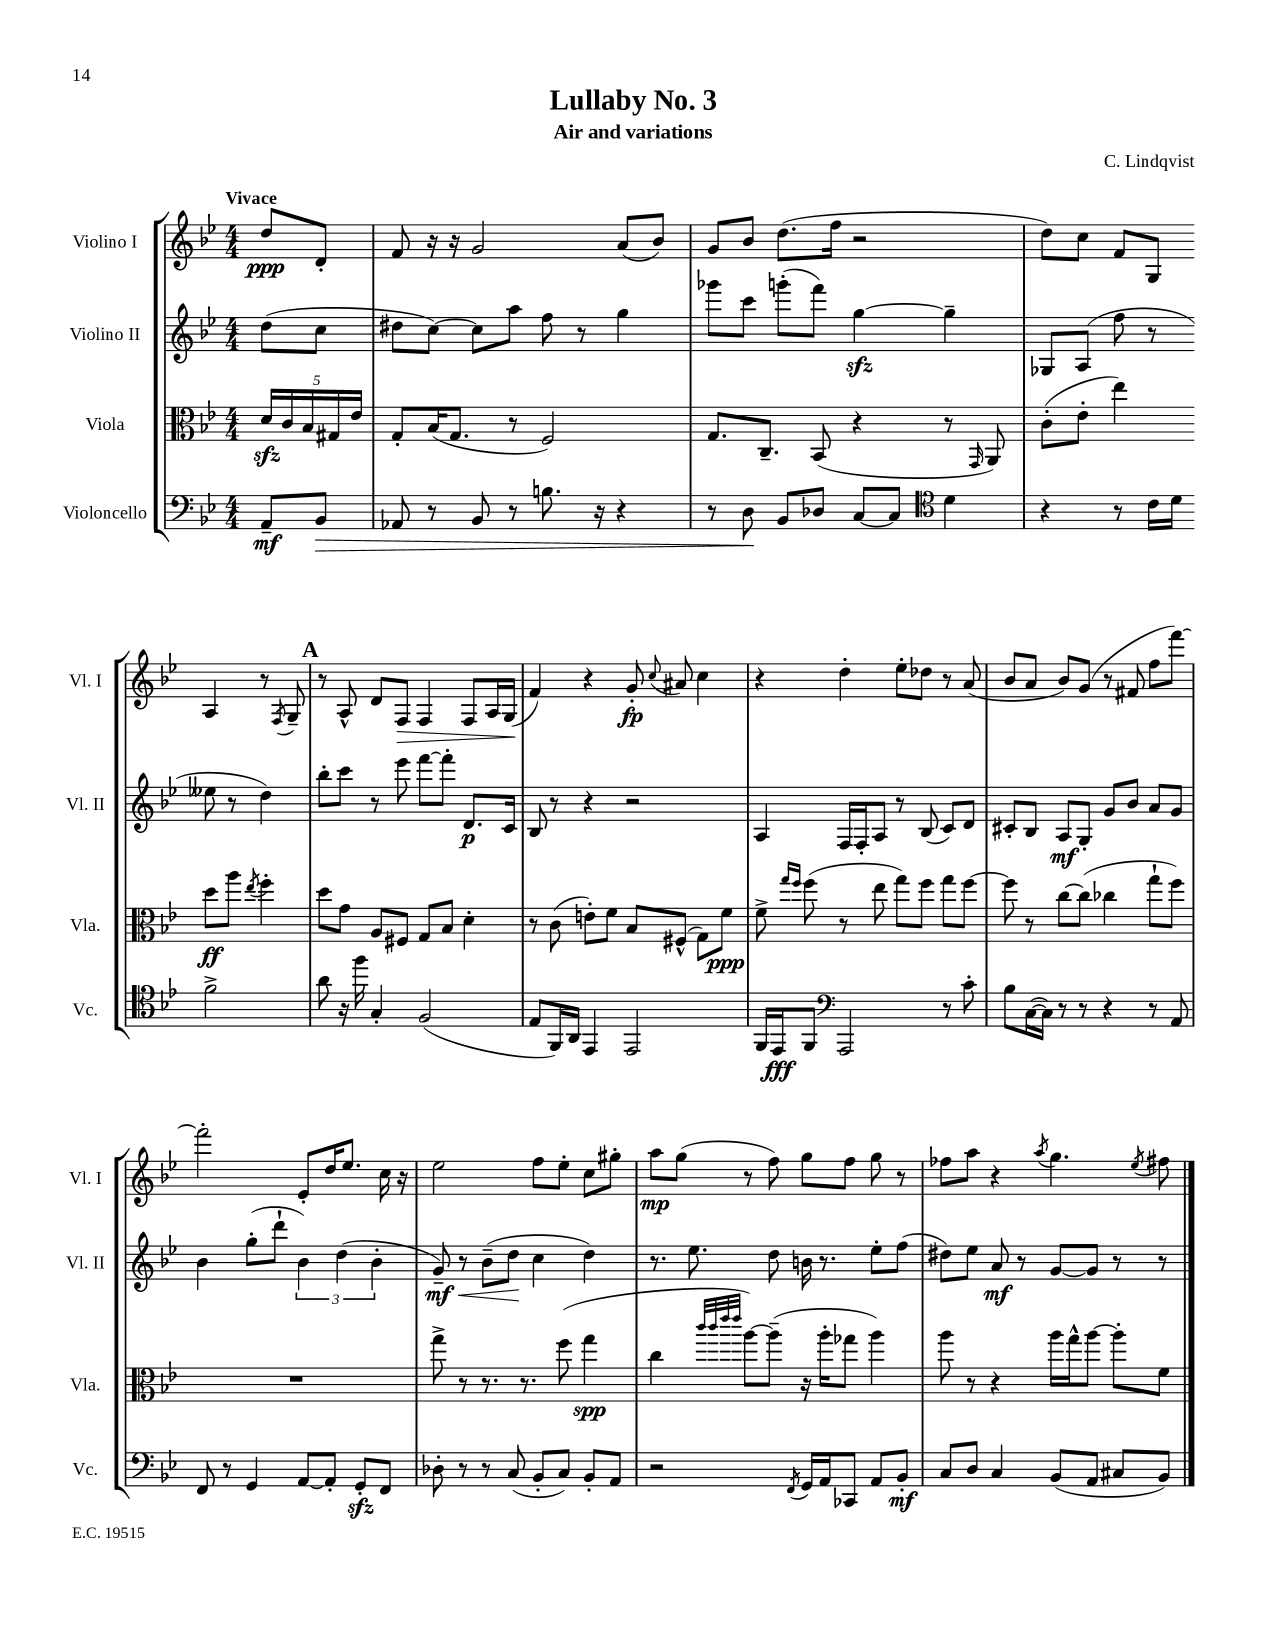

**kern	**kern	**kern	**kern
*staff4	*staff3	*staff2	*staff1
*clefF4	*clefC3	*clefG2	*clefG2
*k[b-e-]	*k[b-e-]	*k[b-e-]	*k[b-e-]
*M4/4	*M4/4	*M4/4	*M4/4
8AA~	20d	(8dd	8dd
.	20c	.	.
.	20B-	.	.
8BB-	.	8cc	8d'
.	20G#	.	.
.	20e-	.	.
=	=	=	=
8AA-	8G'	8dd#	8f
8r	(16B-	[8cc)	16r
.	8.G	.	16r
8BB-	.	8cc]	2g
8r	8r	8aa	.
8.B	2F)	8ff	.
.	.	8r	.
16r	.	.	.
4r	.	4gg	(8a
.	.	.	8b-)
=	=	=	=
8r	8.G	8ggg-	8g
8D	.	8ccc	8b-
.	8.C~	.	.
8BB-	.	(8ggg'	(8.dd
8D-	(8BB-	8fff)	.
.	.	.	16ff
[8C	4r	[4gg	2r
8C]	.	.	.
*clefC4	*	*	*
4d	8r	4gg~]	.
.	16qqGG	.	.
.	8AA)	.	.
=	=	=	=
4r	(8c'	8G-	8dd)
.	8e-'	(8A	8cc
8r	4ee-)	8ff	8f
16c	.	8r	8G
16d	.	.	.
2f^	8dd	8ee--	4A
.	8aa	8r	.
.	8qee-	.	.
.	4ff'	4dd)	8r
.	.	.	8qF
.	.	.	8G~
=	=	=	=
8a	8dd	8bb-'	8r
16r	8g	8ccc	8A^^
16ff	.	.	.
4G'	8A	8r	8d
.	8F#	8eee-	8F
(2F	8G	[8fff	4F
.	8B-	8fff']	.
.	4d'	8.d	8F
.	.	.	16A
.	.	16c	(16G
=	=	=	=
8E-	8r	8B-	4f)
16FF)	(8c	8r	.
16AA	.	.	.
4EE-	8e')	4r	4r
.	8f	.	.
2EE-	8B-	2r	8g'
.	.	.	8qqcc
.	(8F#^^	.	8a#
.	8G)	.	4cc
.	8f	.	.
=	=	=	=
16FF	8f^	4A	4r
16EE-	.	.	.
.	16qqgg	.	.
.	16qqff	.	.
8FF	(8ff	.	.
*clefF4	*	*	*
2AAA	8r	16F	4dd'
.	.	16F'	.
.	8ee-	8A	.
.	8gg)	8r	8ee-'
.	8ff	(8B-	8dd-
8r	8gg	8c)	8r
8c'	[8ff	8d	(8a
=	=	=	=
8B-	8ff]	8c#'	8b-
([16C	8r	8B-	8a
16C])	.	.	.
8r	[8cc	8A	8b-)
8r	(8cc]	8G'	(8g
4r	4cc-	8g	8r
.	.	8b-	8f#
8r	8gg`	8a	8ff
8AA	8ff)	8g	[8fff)
=	=	=	=
8FF	1r	4b-	2fff']
8r	.	.	.
4GG	.	(8gg'	.
.	.	8ddd`	.
[8AA	.	6b-)	8e-'
8AA']	.	.	16dd
.	.	(6dd	.
.	.	.	8.ee-
8GG'	.	.	.
.	.	6b-'	.
8FF	.	.	16cc
.	.	.	16r
=	=	=	=
8D-'	8gg^	8g~)	2ee-
8r	8r	8r	.
8r	8.r	(8b-~	.
(8C	.	8dd	.
.	8.r	.	.
8BB-'	.	4cc	8ff
8C)	(8ff	.	8ee-'
8BB-'	4gg	4dd)	8cc
8AA	.	.	8gg#'
=	=	=	=
2r	4cc	8.r	8aa
.	.	.	(8gg
.	.	8.ee-	.
.	32qqccc	.	.
.	32qqccc	.	.
.	32qqeee-	.	.
.	32qqeee-	.	.
.	[8aa)	.	8r
.	(8aa~]	8dd	8ff)
8qFF	.	.	.
16GG	16r	16b	8gg
16AA	16aa'	8.r	.
8CC-	8gg-	.	8ff
8AA	4aa)	8ee-'	8gg
8BB-'	.	(8ff	8r
=	=	=	=
8C	8aa	8dd#)	8ff-
8D	8r	8ee-	8aa
4C	4r	8a	4r
.	.	8r	.
.	.	.	8qaa
(8BB-	16aa	[8g	4.gg
.	16gg^^	.	.
8AA	[8aa	8g]	.
8C#	8aa']	8r	.
.	.	.	8qee-
8BB-)	8f	8r	8ff#
==	==	==	==
*-	*-	*-	*-
